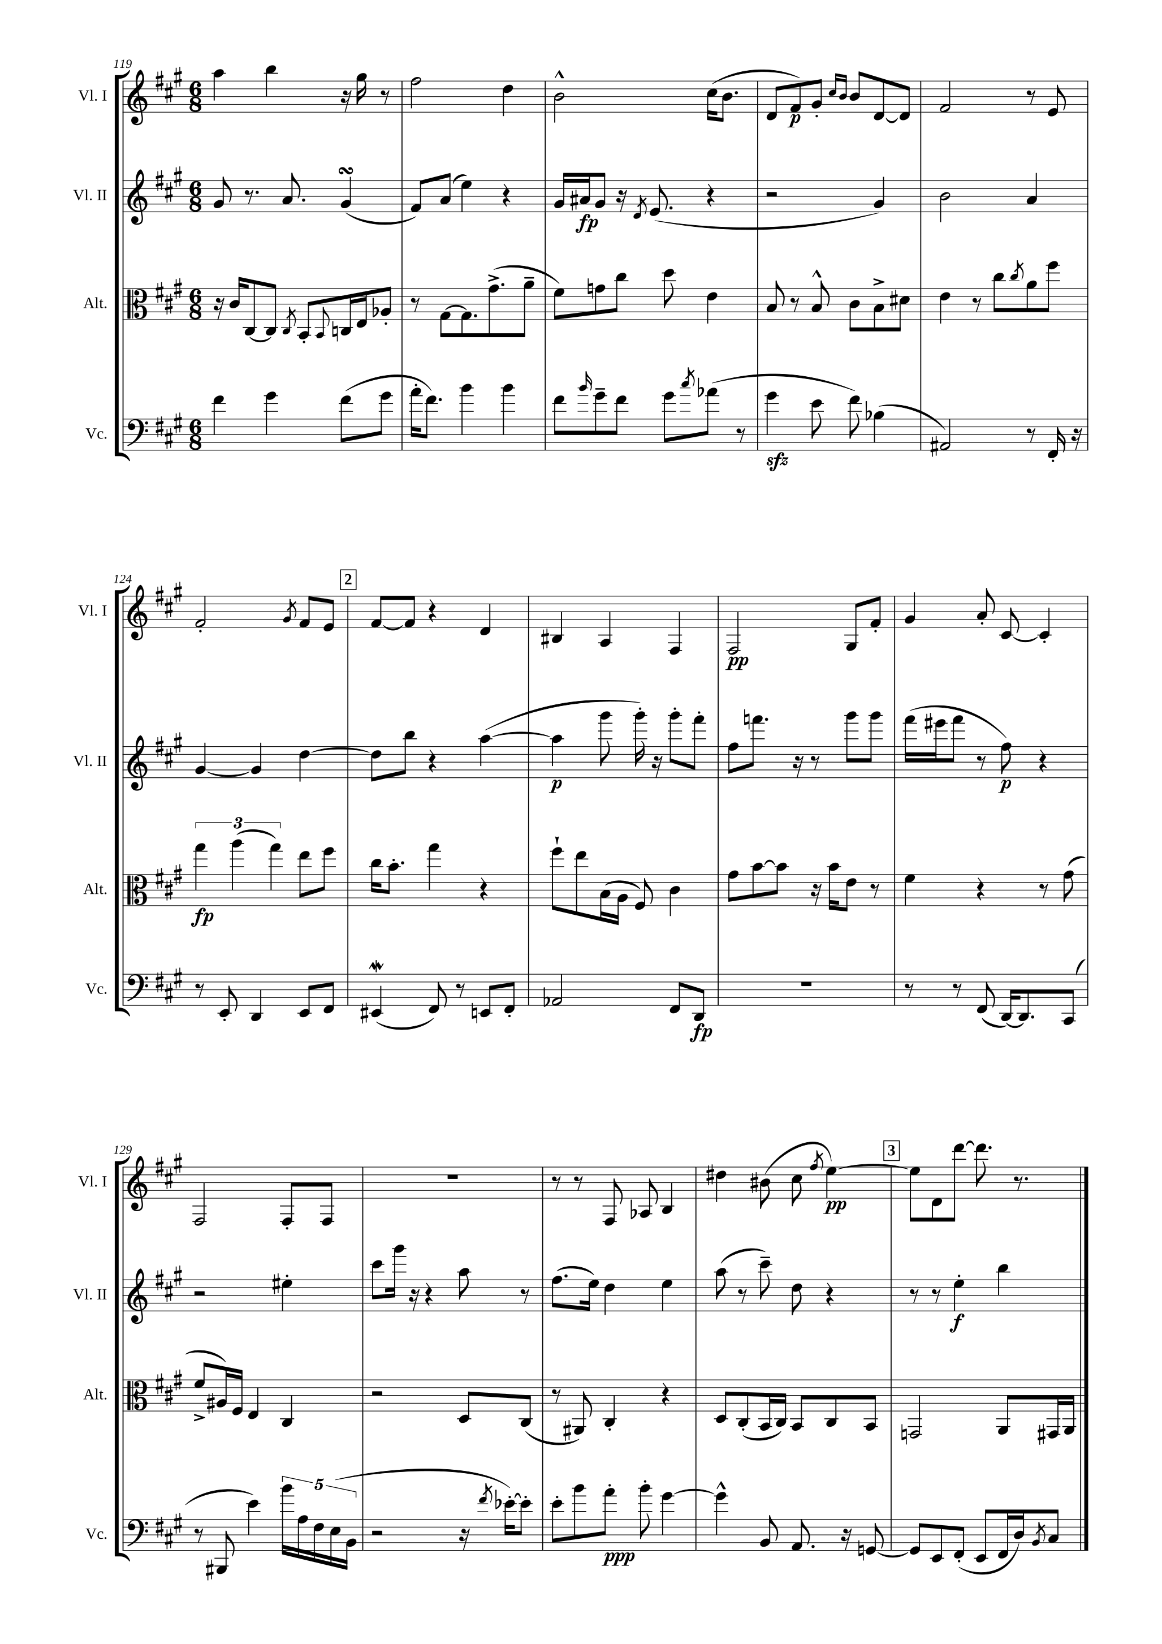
<<
\new StaffGroup <<
\new Staff = "s0" \with { instrumentName = "Vl. I" shortInstrumentName = "Vl. I" } {
    \clef treble \key a \major \numericTimeSignature \time 6/8
    a''4 b''4 r16 gis''16 r8 |
    fis''2 d''4 |
    b'2-^ cis''16( b'8. |
    d'8 fis'8\p) gis'8-. \grace { cis''16 b'16 } b'8 d'8~ d'8 |
    fis'2 r8 e'8 |
    fis'2-. \acciaccatura { gis'8 } fis'8 e'8 |
    \mark \markup { \box "2" } fis'8~ fis'8 r4 d'4 |
    bis4 a4 fis4 |
    fis2\pp gis8 fis'8-. |
    gis'4 a'8-. cis'8~ cis'4-. |
    fis2 fis8-. fis8 |
    R2. |
    r8 r8 fis8 aes8 b4 |
    dis''4 bis'8( cis''8 \acciaccatura { fis''8 } e''4~\pp) |
    \mark \markup { \box "3" } e''8 d'8 d'''8~ d'''8. r8. \bar "|." |
}
\new Staff = "s1" \with { instrumentName = "Vl. II" shortInstrumentName = "Vl. II" } {
    \clef treble \key a \major \numericTimeSignature \time 6/8
    gis'8 r8. a'8. gis'4\turn( |
    fis'8) a'8( e''4) r4 |
    gis'16 ais'16\fp gis'8 r16 \acciaccatura { d'8 } e'8.( r4 |
    r2 gis'4) |
    b'2 a'4 |
    gis'4~ gis'4 d''4~ |
    \mark \markup { \box "2" } d''8 b''8 r4 a''4~( |
    a''4\p gis'''8 gis'''16-.) r16 gis'''8-. fis'''8-. |
    fis''8 f'''8. r16 r8 gis'''8 gis'''8 |
    fis'''16( eis'''16 fis'''8 r8 fis''8\p) r4 |
    r2 eis''4-. |
    cis'''8 gis'''16 r16 r4 a''8 r8 |
    fis''8.( e''16) d''4 e''4 |
    a''8( r8 cis'''8--) d''8 r4 |
    \mark \markup { \box "3" } r8 r8 e''4-.\f b''4 \bar "|." |
}
\new Staff = "s2" \with { instrumentName = "Alt." shortInstrumentName = "Alt." } {
    \clef alto \key a \major \numericTimeSignature \time 6/8
    r16 cis'16 cis8~ cis8 \acciaccatura { cis8 } b,8-. \appoggiatura { b,8 } c16 e16 aes8-. |
    r8 gis8~ gis8. gis'8.->( a'8-- |
    fis'8) g'8 cis''8 d''8 e'4 |
    b8 r8 b8-^ cis'8 b8-> dis'8 |
    e'4 r8 cis''8 \acciaccatura { cis''8 } a'8 fis''8 |
    \tuplet 3/2 { gis''4\fp a''4( gis''4) } e''8 fis''8 |
    \mark \markup { \box "2" } cis''16 b'8.-. gis''4 r4 |
    fis''8-! e''8 b16( a16 fis8) cis'4 |
    gis'8 b'8~ b'8 r16 b'16 e'8 r8 |
    fis'4 r4 r8 gis'8( |
    fis'8-> ais16) fis16 e4 cis4 |
    r2 d8 cis8( |
    r8 ais,8) cis4-. r4 |
    d8 cis8-.( b,16 cis16) b,8 cis8 b,8 |
    \mark \markup { \box "3" } g,2 a,8 gis,16 a,16 \bar "|." |
}
\new Staff = "s3" \with { instrumentName = "Vc." shortInstrumentName = "Vc." } {
    \clef bass \key a \major \numericTimeSignature \time 6/8
    fis'4 gis'4 fis'8( gis'8 |
    a'16-. fis'8.) b'4 b'4 |
    fis'8 \grace { b'16 } gis'8-- fis'8 gis'8 \acciaccatura { cis''8 } aes'8( r8 |
    gis'4\sfz e'8 fis'8) bes4( |
    ais,2) r8 fis,16-. r16 |
    r8 e,8-. d,4 e,8 fis,8 |
    \mark \markup { \box "2" } eis,4\mordent( fis,8) r8 e,8 fis,8-. |
    aes,2 fis,8 d,8\fp |
    R2. |
    r8 r8 fis,8( d,16~) d,8. cis,8( |
    r8 bis,,8 e'4) \tuplet 5/4 { b'16 a16 fis16 e16( b,16 } |
    r2 r16 \acciaccatura { fis'8 } ees'16~-.) ees'8-. |
    e'8-. b'8 a'8-.\ppp b'8-. gis'4~ |
    gis'4-^ b,8 a,8. r16 g,8~ |
    \mark \markup { \box "3" } g,8 e,8 fis,8-.( e,8 fis,16 d16) \acciaccatura { b,8 } cis8 \bar "|." |
}
>>
>>
\layout { \context { \Score currentBarNumber = #119 } }
